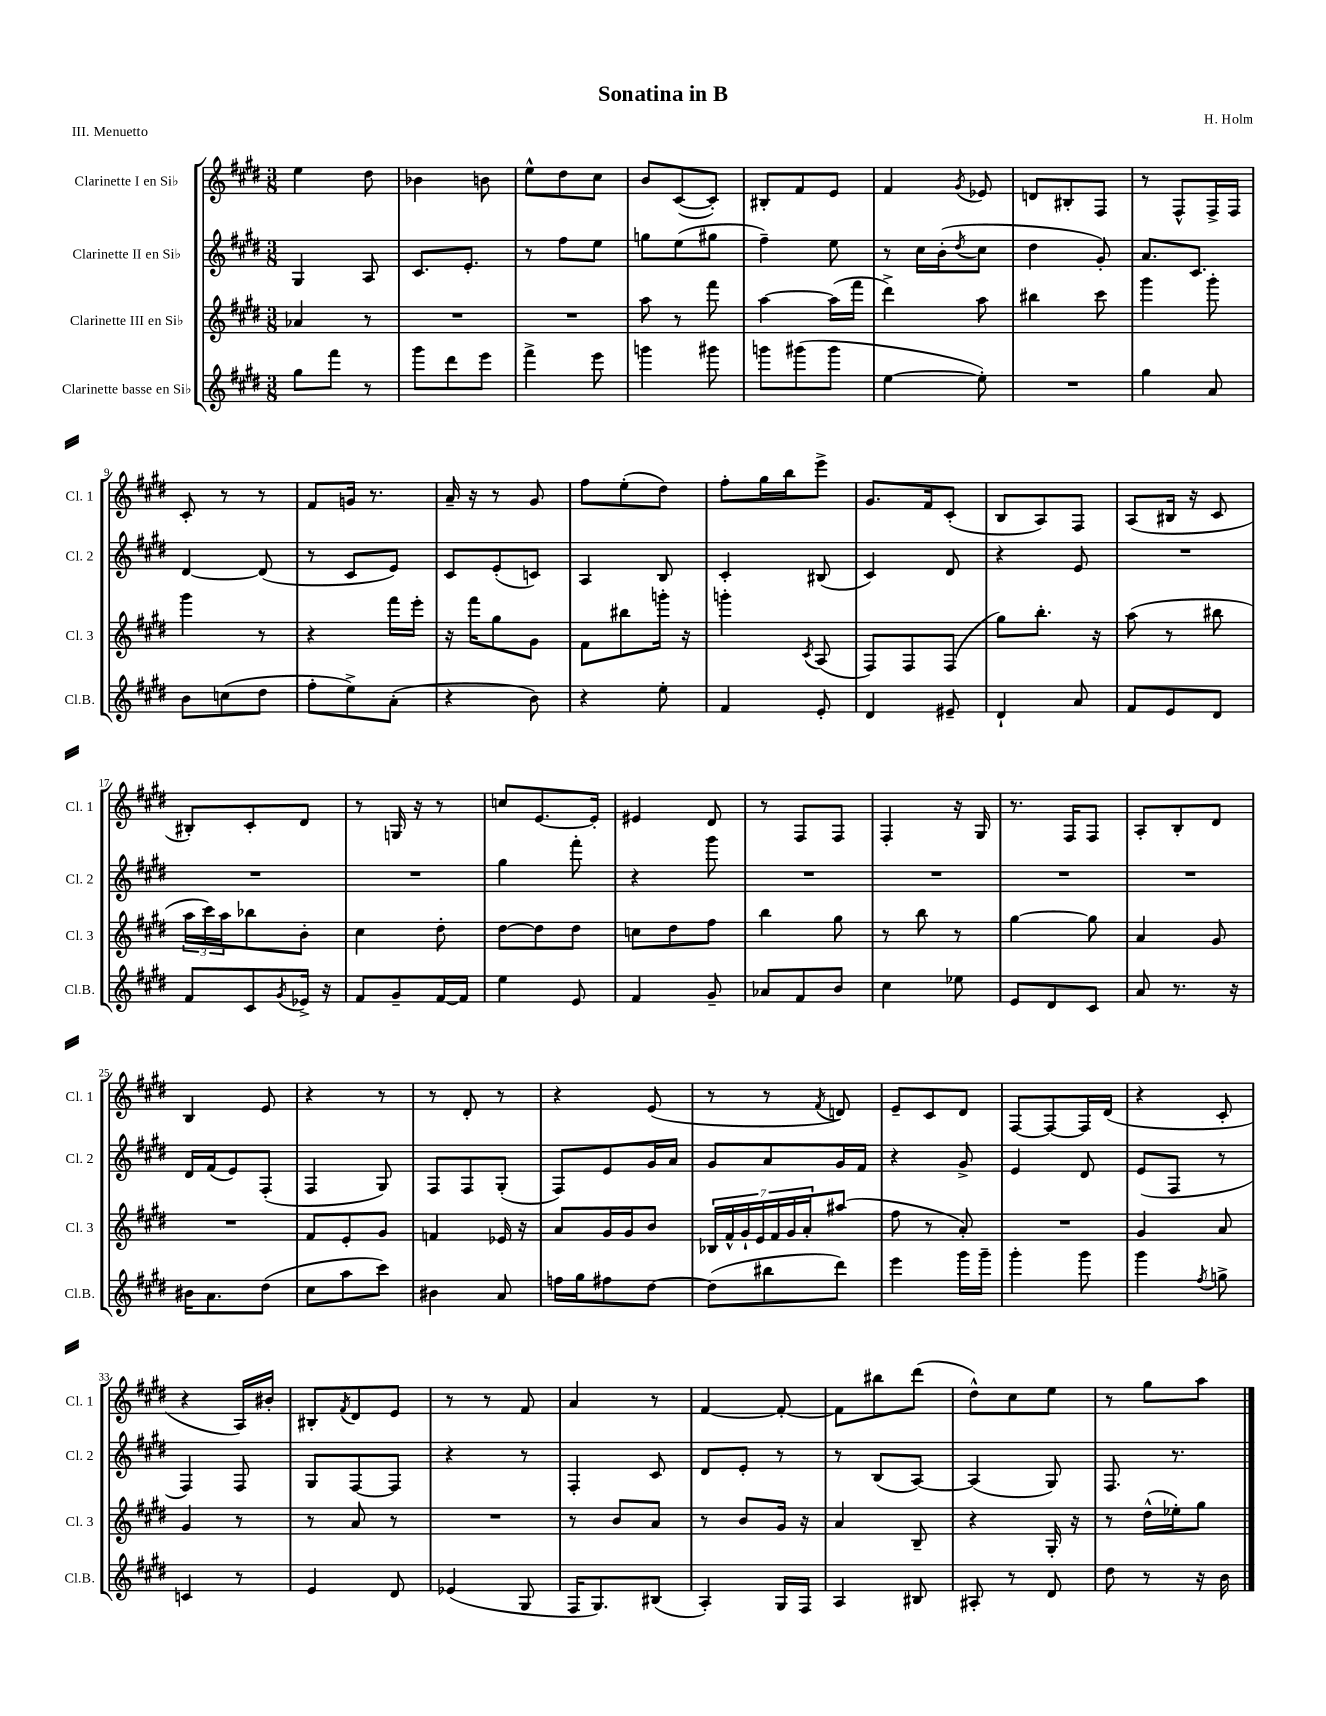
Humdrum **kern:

**kern	**kern	**kern	**kern
*staff4	*staff3	*staff2	*staff1
*clefG2	*clefG2	*clefG2	*clefG2
*k[f#c#g#d#]	*k[f#c#g#d#]	*k[f#c#g#d#]	*k[f#c#g#d#]
*M3/8	*M3/8	*M3/8	*M3/8
8gg#	4a-	4G#	4ee
8fff#	.	.	.
8r	8r	8A	8dd#
=	=	=	=
8ggg#	4.r	8.c#	4b-
8ddd#	.	.	.
.	.	8.e'	.
8eee	.	.	8b
=	=	=	=
4fff#^	4.r	8r	8ee^^
.	.	8ff#	8dd#
8eee	.	8ee	8cc#
=	=	=	=
4ggg	8aa	8gg	8b
.	8r	(8ee	([8c#
8ggg#	8fff#	8gg#	8c#'])
=	=	=	=
8ggg	[4aa	4ff#~)	8B#'
(8ggg#	.	.	8f#
8ggg#	(16aa]	8ee	8e
.	16fff#	.	.
=	=	=	=
[4ee	4ddd#^)	8r	4f#
.	.	16cc#	.
.	.	(16b'	.
.	.	8qdd#	8qg#
8ee'])	8aa	8cc#	8e-
=	=	=	=
4.r	4bb#	4dd#	8d
.	.	.	8B#'
.	8ccc#	8g#')	8F#
=	=	=	=
4gg#	4ggg#	8.a	8r
.	.	.	8F#^^
.	.	8.c#	.
8a	8ggg#'	.	16F#^
.	.	.	16F#
=	=	=	=
8b	4ggg#	[4d#	8c#'
(8cc	.	.	8r
8dd#	8r	(8d#]	8r
=	=	=	=
8ff#'	4r	8r	8f#
8ee^)	.	8c#	16g
.	.	.	8.r
(8a'	16fff#	8e)	.
.	16eee'	.	.
=	=	=	=
4r	16r	8c#	16a~
.	16fff#	.	16r
.	8gg#	(8e'	8r
8b)	8g#	8c)	8g#
=	=	=	=
4r	8f#	4A	8ff#
.	8bb#	.	(8ee'
8ee'	16ggg'	8B	8dd#)
.	16r	.	.
=	=	=	=
4f#	4ggg'	4c#'	8ff#'
.	.	.	16gg#
.	.	.	16bb
.	8qc#	.	.
8e'	(8A	(8B#	8eee^
=	=	=	=
4d#	8F#)	4c#)	8.g#
.	8F#	.	.
.	.	.	16f#
8e#~	(8F#	8d#	(8c#'
=	=	=	=
4d#`	8gg#)	4r	8B
.	8.bb'	.	8A)
8a	.	8e	8F#
.	16r	.	.
=	=	=	=
8f#	(8aa	4.r	(8A
8e	8r	.	16B#
.	.	.	16r
8d#	8bb#	.	8c#
=	=	=	=
8f#	24aa	4.r	8B#')
.	24ccc#)	.	.
.	24aa	.	.
8c#	8bb-	.	8c#'
8qg#	.	.	.
16e-^	8b'	.	8d#
16r	.	.	.
=	=	=	=
8f#	4cc#	4.r	8r
8g#~	.	.	16G
.	.	.	16r
[16f#	8dd#'	.	8r
16f#]	.	.	.
=	=	=	=
4ee	[8dd#	4gg#	8cc
.	8dd#]	.	[8.e
8e	8dd#	8fff#'	.
.	.	.	16e']
=	=	=	=
4f#	8cc	4r	4e#
.	8dd#	.	.
8g#~	8ff#	8ggg#	8d#
=	=	=	=
8a-	4bb	4.r	8r
8f#	.	.	8F#
8b	8gg#	.	8F#
=	=	=	=
4cc#	8r	4.r	4F#'
.	8bb	.	.
8ee-	8r	.	16r
.	.	.	16G#
=	=	=	=
8e	[4gg#	4.r	8.r
8d#	.	.	.
.	.	.	16F#
8c#	8gg#]	.	8F#
=	=	=	=
8a	4a	4.r	8A'
8.r	.	.	8B'
.	8g#	.	8d#
16r	.	.	.
=	=	=	=
16b#	4.r	16d#	4B
8.a	.	(16f#	.
.	.	8e)	.
(8dd#	.	(8F#'	8e
=	=	=	=
8cc#	8f#	4F#	4r
8aa	8e'	.	.
8ccc#)	8g#	8G#)	8r
=	=	=	=
4b#	4f	8F#	8r
.	.	8F#	8d#'
8a	16e-	(8G#'	8r
.	16r	.	.
=	=	=	=
16ff	8a	8F#)	4r
16gg#	.	.	.
8ff#	16g#	8e	.
.	16g#	.	.
[8dd#	8b	16g#	(8e
.	.	16a	.
=	=	=	=
(8dd#]	28B-	8g#	8r
.	28f#^^	.	.
.	28g#`	.	.
.	28e	.	.
8bb#	.	8a	8r
.	28f#	.	.
.	28g#	.	.
.	28a'	.	.
.	.	.	8qf#
8ddd#)	(8aa#	16g#	8d)
.	.	16f#	.
=	=	=	=
4eee	8ff#	4r	8e~
.	8r	.	8c#
16ggg#	8a')	8g#^	8d#
16ggg#~	.	.	.
=	=	=	=
4ggg#'	4.r	4e	[8F#
.	.	.	8F#_
8ggg#	.	8d#	16F#]
.	.	.	(16d#
=	=	=	=
4ggg#	4g#	(8e	4r
.	.	8F#	.
8qff#	.	.	.
8gg^	8a	8r	8c#'
=	=	=	=
4c	4g#	4F#)	4r
8r	8r	8F#	16A)
.	.	.	16b#'
=	=	=	=
4e	8r	8G#	8B#'
.	.	.	8qf#
.	8a	[8F#	8d#
8d#	8r	8F#]	8e
=	=	=	=
(4e-	4.r	4r	8r
.	.	.	8r
8G#	.	8r	8f#
=	=	=	=
16F#	8r	4F#'	4a
8.G#)	.	.	.
.	8b	.	.
(8B#	8a	8c#	8r
=	=	=	=
4A')	8r	8d#	[4f#
.	8b	8e'	.
16G#	16g#	8r	8f#'_
16F#	16r	.	.
=	=	=	=
4A	4a	8r	8f#]
.	.	(8B	8bb#
8B#	8B~	[8A)	(8ddd#
=	=	=	=
8A#'	4r	(4A]	8dd#^^)
8r	.	.	8cc#
8d#	16G#'	8G#)	8ee
.	16r	.	.
=	=	=	=
8dd#	8r	8.F#	8r
8r	(16dd#^^	.	8gg#
.	16ee-')	8.r	.
16r	8gg#	.	8aa
16b	.	.	.
==	==	==	==
*-	*-	*-	*-
